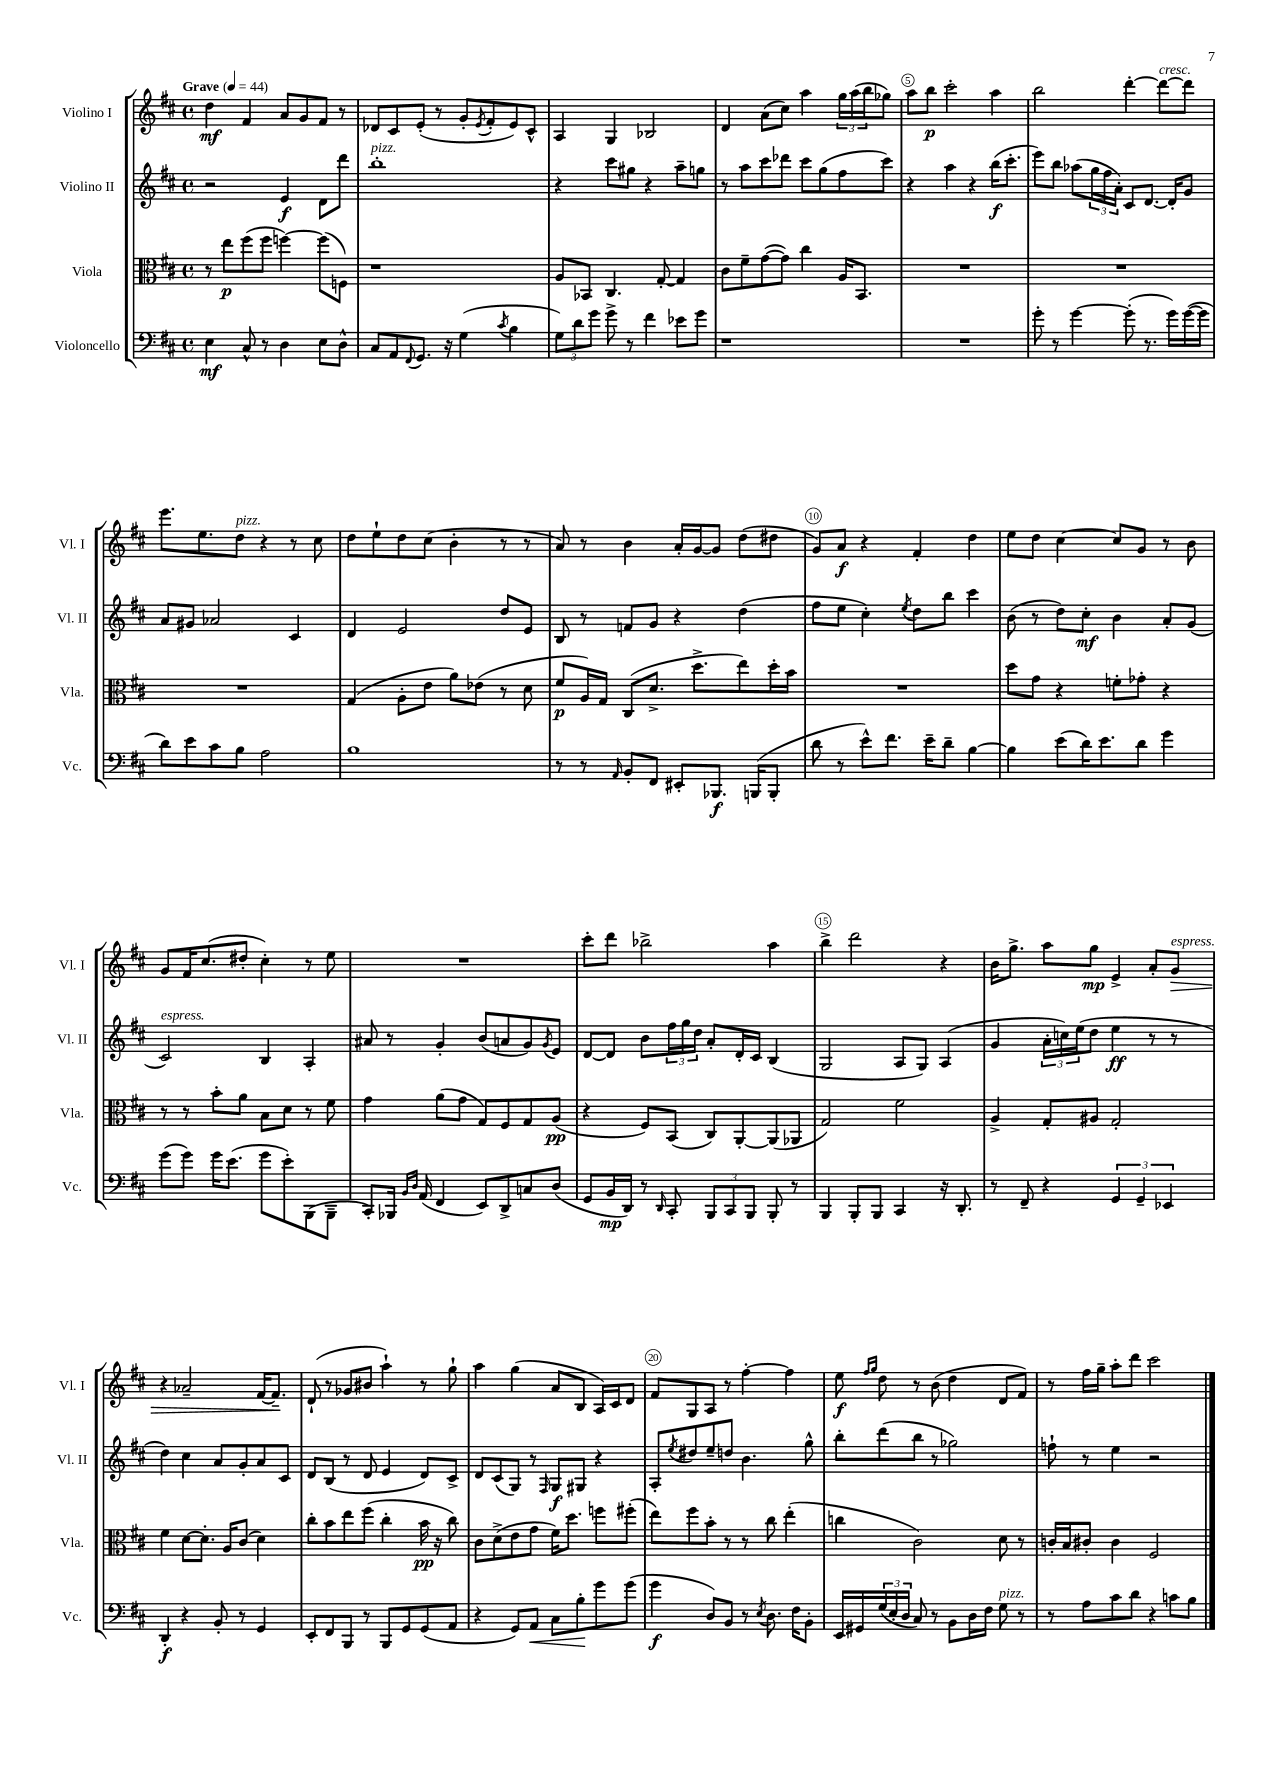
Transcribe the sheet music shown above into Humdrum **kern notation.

**kern	**kern	**kern	**kern
*staff4	*staff3	*staff2	*staff1
*clefF4	*clefC3	*clefG2	*clefG2
*k[f#c#]	*k[f#c#]	*k[f#c#]	*k[f#c#]
*M4/4	*M4/4	*M4/4	*M4/4
*met(c)	*met(c)	*met(c)	*met(c)
*MM44	*MM44	*MM44	*MM44
4E	8r	2r	4dd
.	8ee	.	.
8C#^^	(8ff#	.	4f#
8r	8ff#	.	.
4D	[4ff)	4e	8a
.	.	.	8g
8E	(8ff]	8d	8f#
8D^^	8F)	8ddd	8r
=	=	=	=
8C#	1r	1bb'	8d-
8AA	.	.	8c#
8qqFF#	.	.	.
8.GG	.	.	(8e'
.	.	.	8r
16r	.	.	.
(4G	.	.	8g'
.	.	.	8qe
.	.	.	8f#'
8qc#	.	.	.
4B	.	.	8e)
.	.	.	8c#^^
=	=	=	=
12G)	8A	4r	4A
12d	.	.	.
.	8BB-	.	.
12g	.	.	.
8g^	4.C#	8ccc#	4G
8r	.	8gg#	.
4f#	.	4r	2B-
.	[8G'	.	.
8e-	4G]	8aa~	.
8g	.	8gg	.
=	=	=	=
1r	8c#	8r	4d
.	8f#~	8aa	.
.	([8g	8ccc#	(8a
.	8g])	8ddd-	8cc#)
.	4cc#	8ccc#	4aa
.	.	(8gg	.
.	16A	8ff#	24gg
.	.	.	(24aa
.	8.BB	.	.
.	.	.	24bb
.	.	8ccc#)	8gg-)
=	=	=	=
1r	1r	4r	8aa
.	.	.	8bb
.	.	4aa	2ccc#'
.	.	4r	.
.	.	(16bb	4aa
.	.	8.ccc#'	.
=	=	=	=
8g'	1r	8eee)	2bb
8r	.	8bb	.
[4g	.	(8aa-	.
.	.	24gg	.
.	.	24ff#	.
.	.	24a')	.
(8g']	.	8c#	[4ddd'
8.r	.	[8.d	.
.	.	.	8ddd_
16g)	.	16d']	.
([16g	.	8g	8ddd]
16g]	.	.	.
=	=	=	=
8d)	1r	8a	8.eee
8e	.	8g#	.
.	.	.	8.ee
8c#	.	2a-	.
8B	.	.	8dd
2A	.	.	4r
.	.	4c#	8r
.	.	.	8cc#
=	=	=	=
1B	(4G	4d	8dd
.	.	.	8ee`
.	8A'	2e	8dd
.	8e	.	(8cc#
.	8a)	.	4b'
.	(8e-	.	.
.	8r	8dd	8r
.	8d	8e	8r
=	=	=	=
8r	8f#	8B	8a)
8r	16A)	8r	8r
.	16G	.	.
16qqAA	.	.	.
8BB'	(8C#	8f	4b
8FF#	8.d^	8g	.
8EE#'	.	4r	16a'
.	8.dd^	.	[16g
8.BBB-	.	.	8g]
.	8ee)	(4dd	(8dd
(16BBB	.	.	.
8BBB'	16dd'	.	8dd#
.	16b	.	.
=	=	=	=
8d	1r	8ff#	8g)
8r	.	8ee	8a
8e^^)	.	4cc#')	4r
8.f#	.	.	.
.	.	8qee	.
.	.	8dd	4f#'
16e~	.	.	.
8d~	.	8bb	.
[4B	.	4ccc#	4dd
=	=	=	=
4B]	8dd	(8b	8ee
.	8g	8r	8dd
(8e	4r	8dd)	[4cc#
16d)	.	8cc#'	.
8.e	.	.	.
.	8f'	4b	8cc#]
8d	8g-'	.	8g
4g	4r	8a'	8r
.	.	(8g	8b
=	=	=	=
(8g	8r	2c#)	8g
8g)	8r	.	16f#
.	.	.	(8.cc#
16g	8b'	.	.
(8.e	.	.	.
.	8a	.	8dd#'
8g	8B	4B	4cc#')
8e')	8d	.	.
(8BBB	8r	4A'	8r
8BBB~	8f#	.	8ee
=	=	=	=
8CC#')	4g	8a#	1r
16BBB-	.	8r	.
16qqBB	.	.	.
16qqD	.	.	.
(16AA	.	.	.
4FF#	(8a	4g'	.
.	8g	.	.
8EE)	8G)	(8b	.
8DD^	8F#	8a	.
8C	8G	8g)	.
.	.	8qg	.
(8D	(8A	8e	.
=	=	=	=
8GG	4r	[8d	8ccc#'
16BB	.	8d]	8ddd
16DD)	.	.	.
8r	8F#)	8b	2bb-^
16qqDD	.	.	.
8CC#'	(8BB	24ff#	.
.	.	24gg	.
.	.	24dd	.
12BBB	8C#)	8a'	.
12CC#	.	.	.
.	[8AA'	16d'	.
12BBB	.	.	.
.	.	16c#	.
8BBB'	(8AA]	(4B	4aa
8r	8AA-	.	.
=	=	=	=
4BBB	2G)	2G	4bb^
8BBB'	.	.	2ddd
8BBB	.	.	.
4CC#	2f#	8A	.
.	.	8G)	.
16r	.	(4A	4r
8.DD'	.	.	.
=	=	=	=
8r	4A^	4g	16b
.	.	.	8.gg^
8FF#~	.	.	.
4r	8G'	24a'	8aa
.	.	24cc)	.
.	.	(24ee	.
.	8A#	8dd	8gg
6GG	2G'	4ee	4e^
6GG~	.	.	.
.	.	8r	8a'
6EE-	.	.	.
.	.	8r	8g
=	=	=	=
4DD'	4f#	4dd)	4r
4r	[8d	4cc#	2a-~
.	8.d']	.	.
8BB'	.	8a	.
.	16A	.	.
8r	(8c#	8g'	.
4GG	4d)	8a	[16f#
.	.	.	8.f#~]
.	.	8c#	.
=	=	=	=
8EE'	8cc#'	8d	(8d`
8FF#	8b	(8B	8r
8BBB	8ee	8r	8g-
8r	(8ff#	8d	8b#
8BBB	4cc#'	4e	4aa`)
8GG	.	.	.
(8GG	16b	8d)	8r
.	16r	.	.
8AA	8cc#)	8c#^	8gg`
=	=	=	=
4r	8c#	8d	4aa
.	(8d^	(8c#	.
8GG)	8e	8G)	(4gg
8AA	8g	8r	.
.	.	16qqF#	.
8C#	16f#)	8G	8a
.	8.dd	.	.
8B'	.	8G#	8B
8g	8ff	4r	16A)
.	.	.	16c#
(8g	(8ff#'	.	8d
=	=	=	=
4g	8ee)	8A'	8f#
.	.	8qee	.
.	8ff#	8dd#	8G
8D)	8b'	8ee~	8A
8BB	8r	8dd	8r
8r	8r	4.b	[4ff#'
8qE	.	.	.
8.D	8cc#	.	.
.	(4ee'	.	4ff#]
16F#	.	.	.
8BB'	.	8gg^^	.
=	=	=	=
16EE	4cc	8bb'	8ee
16GG#	.	.	.
.	.	.	16qqff#
.	.	.	16qqgg
(24G	.	(8ddd	8dd
24E'	.	.	.
24D	.	.	.
8C#)	2c#)	8bb	8r
8r	.	8r	(8b
8BB	.	2gg-)	4dd
16D	.	.	.
16F#	.	.	.
8G	8d	.	8d
8r	8r	.	8f#)
=	=	=	=
8r	16c'	8ff`	8r
.	16B	.	.
8A	8c#'	8r	16ff#
.	.	.	16gg~
8c#	4c#	4ee	8aa'
8d	.	.	8ddd
4r	2F#	2r	2ccc#
8c	.	.	.
8B	.	.	.
==	==	==	==
*-	*-	*-	*-
